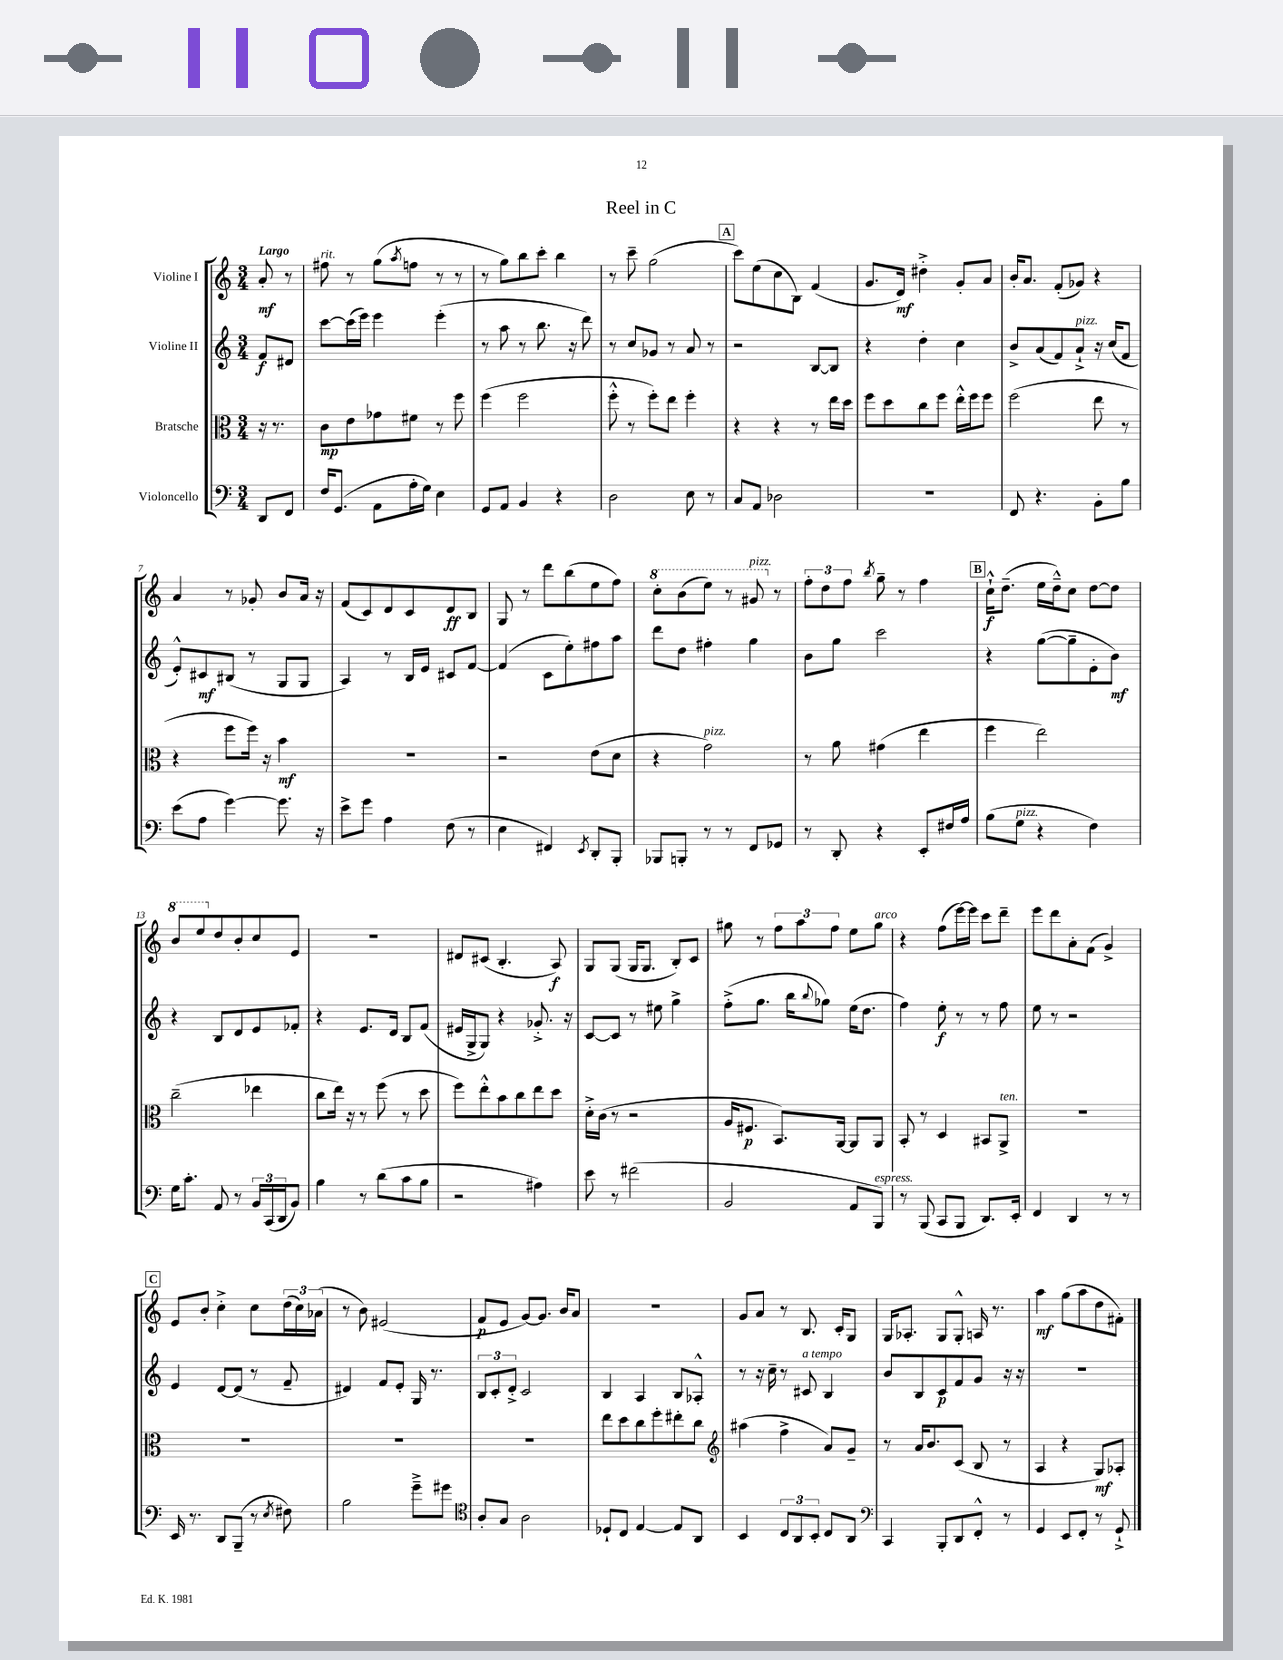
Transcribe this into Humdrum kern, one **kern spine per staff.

**kern	**kern	**kern	**kern
*staff4	*staff3	*staff2	*staff1
*clefF4	*clefC3	*clefG2	*clefG2
*k[]	*k[]	*k[]	*k[]
*M3/4	*M3/4	*M3/4	*M3/4
8DD	16r	8f	8a'
.	8.r	.	.
8FF	.	8d#	8r
=	=	=	=
16F	8c	[8ccc	8ff#
(8.GG	.	.	.
.	8e	(16ccc]	8r
.	.	16eee)	.
8AA	8g-	4eee	(8gg
.	.	.	8qaa
16A'	8f#	.	8ff
16G)	.	.	.
4E	8r	(4eee'	8r
.	8ff	.	8r
=	=	=	=
8GG	(4ff	8r	8r
8AA	.	8aa	8gg)
4BB	2ff	8r	8bb
.	.	8.bb	8ccc'
4r	.	.	4bb
.	.	16r	.
.	.	8ddd)	.
=	=	=	=
2D	8ff'^^	8r	8r
.	8r	8cc	8ccc~
.	8ff')	8g-	(2gg
.	8ee	8r	.
8E	4ff'	8a	.
8r	.	8r	.
=	=	=	=
8C	4r	2r	8ccc)
8AA	.	.	(8ee
2D-	4r	.	8cc
.	.	.	8B)
.	8r	[8B	(4f
.	16ee	8B]	.
.	16dd	.	.
=	=	=	=
2.r	8ff	4r	8.g
.	8dd	.	.
.	.	.	16d)
.	8cc	4dd'	4dd#'^
.	8ff	.	.
.	16ee'^^	4cc	8g'
.	16ff	.	.
.	8ff	.	8a
=	=	=	=
8FF	(2ff	8b^	16b'
.	.	.	8.a
4.r	.	(8a	.
.	.	8f)	(8f'
.	.	8a`^	8g-)
8BB'	8ee	16r	4r
.	.	(16cc	.
8B	8r	8f	.
=	=	=	=
(8e	4r	8e'^^)	4a
8A	.	8c#	.
[4g)	8ff	(8B#	8r
.	16ff)	8r	8g-'
.	16r	.	.
8.g]	4b	8G	8b
.	.	8G	16a
16r	.	.	16r
=	=	=	=
8e^	2.r	4A)	(8f
8g	.	.	8c)
4A	.	8r	8d
.	.	16B	8c
.	.	16e	.
(8F	.	8c#	8d
8r	.	[8f	8B
=	=	=	=
4E	2r	(4f]	8G
.	.	.	8r
4FF#)	.	8c	8ddd
.	.	8ee')	(8bb
8qEE	.	.	.
8DD'	(8e	8ff#	8ee
8BBB'	8d	8aa	8ff)
=	=	=	=
8BBB-	4r	8ddd	8ccc'
8BBB'	.	8dd	(8bb
8r	2g)	4ff#'	8eee)
8r	.	.	8r
8FF	.	4gg	8gg#
8GG-	.	.	8r
=	=	=	=
8r	8r	8b	12ff'
.	.	.	12dd
8DD'	8a	8gg	.
.	.	.	12ff
.	.	.	8qbb
4r	(4g#	2ccc	8gg~
.	.	.	8r
8EE'	4ee	.	4ff
16F#	.	.	.
16A	.	.	.
=	=	=	=
(8B	4ff	4r	16cc`^^
.	.	.	(8.dd~
8G	.	.	.
4r	2ee)	([8gg	16ee
.	.	.	16dd~^^)
.	.	8gg~]	8cc
4F)	.	8e'	[8dd
.	.	8b)	8dd]
=	=	=	=
16G	(2cc~	4r	8bb
8.c'	.	.	.
.	.	.	8eee
8AA	.	8B	8dd
8r	.	8d	8b'
24BB	4ee-	8e	8cc
(24CC	.	.	.
24DD	.	.	.
8BB)	.	8f-'	8e
=	=	=	=
4B	8cc	4r	2.r
.	16ee)	.	.
.	16r	.	.
8r	8r	8.e	.
(8d	(8ff	.	.
.	.	16d	.
8c	8r	8B	.
8B	8dd	(8f	.
=	=	=	=
2r	8ff)	16e#	8d#
.	.	16G^	.
.	8ee'^^	8G)	(8c#
.	8b	4r	4.B'
.	8cc	.	.
4A#)	8ee	8.g-'^	.
.	8dd	.	8A)
.	.	16r	.
=	=	=	=
8e	16d'^	[8c	8G
.	(16c	.	.
8r	8r	8c]	(8G
(2f#	2r	8r	16G
.	.	.	8.G
.	.	8ee#	.
.	.	4gg^	8B')
.	.	.	8c
=	=	=	=
2BB	16A	(8ff'^	8gg#
.	8.F#	.	.
.	.	8.gg	8r
.	8.BB)	.	12ff
.	.	16bb	.
.	.	.	12aa
.	.	8qqbb	.
.	.	8gg-)	.
.	.	.	12ff
.	[16AA	.	.
8AA	8AA]	(16ee	8ee
.	.	8.dd	.
8BBB)	8AA	.	8gg#
=	=	=	=
8r	8BB'	4ff)	4r
(8BBB	8r	.	.
8CC	4D	8ee'	(8ff
8BBB	.	8r	[16eee)
.	.	.	16eee]
8.DD)	8BB#	8r	8ccc
.	8AA^	8ff	8ddd~
16EE'	.	.	.
=	=	=	=
4FF	2.r	8ee	8eee
.	.	8r	8ddd
4DD	.	2r	8a'
.	.	.	(8f
8r	.	.	4g^)
8r	.	.	.
=	=	=	=
16EE	2.r	4e	8e
8.r	.	.	.
.	.	.	8b'
8DD	.	[8d	4cc'^
(8BBB~	.	(8d]	.
8r	.	8r	8cc
8qE	.	.	.
8F#)	.	8f~	(24dd
.	.	.	24cc)
.	.	.	(24a-
=	=	=	=
2B	2.r	4d#)	8r
.	.	.	8b)
.	.	8f	(2e#
.	.	8e'	.
8g~^	.	16G	.
.	.	8.r	.
8g#	.	.	.
=	=	=	=
*clefC4	*	*	*
8A'	2.r	12B	8f
.	.	12c'	.
8G	.	.	8e
.	.	12d'^	.
2A	.	2c	[8g)
.	.	.	8.g]
.	.	.	16b
.	.	.	8a
=	=	=	=
8D-`	8ee	4B	2.r
8C	8dd	.	.
[4E	8cc	4A	.
.	8ff'	.	.
8E]	8ee#'	8B	.
8AA	8cc	8A-'^^	.
=	=	=	=
*	*clefG2	*	*
4BB	(4aa#	8r	8g
.	.	16r	8a
.	.	16cc~	.
12C	4ff^	8r	8r
12AA	.	.	.
.	.	8c#	8.B
12BB'	.	.	.
8C	8a)	4B	.
.	.	.	16c'
8AA	8g~	.	8G
=	=	=	=
*clefF4	*	*	*
4CC	8r	8b	16G
.	.	.	8.A-'
.	16a	8B	.
.	8.b	.	.
8BBB'	.	8c	8G
8DD	(8c	8f	8G'^^
8FF'^^	8B	8g	16A
.	.	.	8.r
8r	8r	16r	.
.	.	16r	.
=	=	=	=
4GG	4A	2.r	4aa
8EE	4r	.	(8gg
8FF'	.	.	8aa
8r	8G)	.	8dd
8GG`^	8A-'	.	8f#')
==	==	==	==
*-	*-	*-	*-
